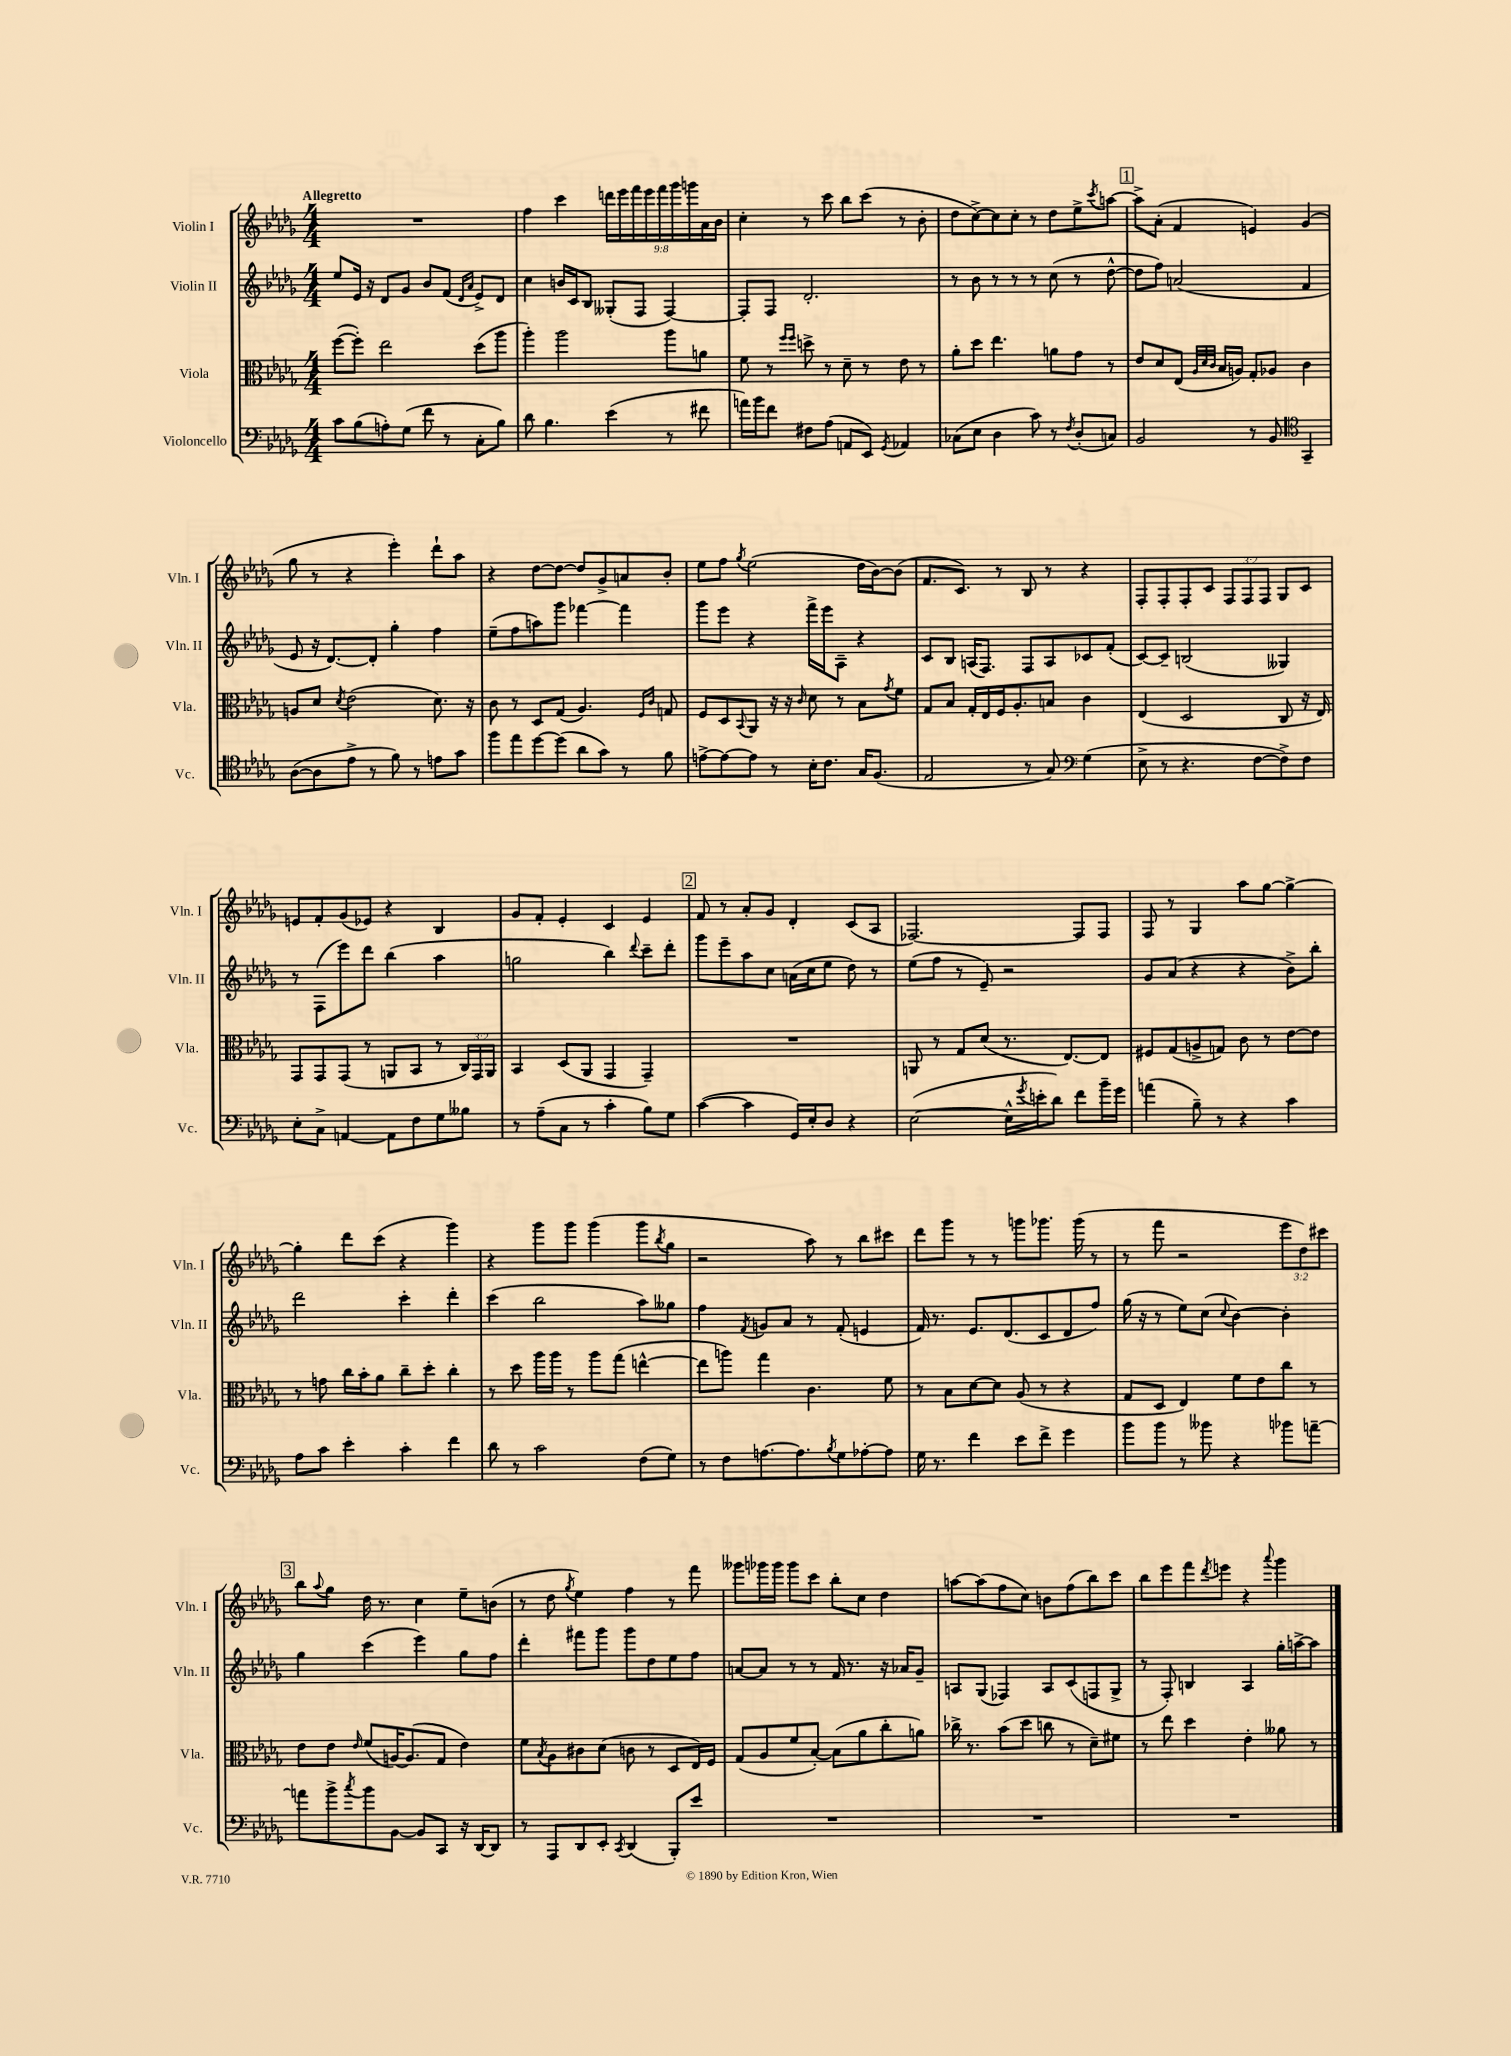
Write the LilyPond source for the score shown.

<<
\new StaffGroup <<
\new Staff = "s0" \with { instrumentName = "Violin I" shortInstrumentName = "Vln. I" } {
    \clef treble \key des \major \numericTimeSignature \time 4/4 \override Staff.TupletNumber.text = #tuplet-number::calc-fraction-text \tempo "Allegretto"
    R1 |
    f''4 c'''4 \tuplet 9/8 { d'''16 ees'''16 f'''16 ees'''16 f'''16 ges'''16 g'''16 aes'16 bes'16 } |
    c''4-. r8 c'''8 bes''8 c'''8( r8 bes'8-. |
    des''8 c''8~->) c''8 c''8-. r8 des''8 ees''8-> \acciaccatura { c'''8 } a''8~ |
    \mark \markup { \box "1" } a''8-> aes'8-.( f'4 e'4) ges'4( |
    ges''8 r8 r4 ees'''4-.) des'''8-! aes''8 |
    r4 des''8~ des''8~ des''8 ges'8-> a'8 bes'8-. |
    ees''8 f''8 \acciaccatura { ges''8 } ees''2( des''16 bes'16~) bes'8( |
    f'8. c'8.) r8 bes8 r8 r4 |
    f8-. f8-. f8-. c'8 \tuplet 3/2 { f8 f8 f8 } ges8 c'8 |
    e'8 f'8-. ges'8( ees'8) r4 bes4 |
    ges'8 f'8-. ees'4-. c'4 ees'4 |
    \mark \markup { \box "2" } f'8 r8 aes'8-. ges'8 des'4-. c'8( aes8 |
    fes2.~) fes8 fes8 |
    f8 r8 ges4 aes''8 ges''8~ ges''4~-> |
    ges''4-. des'''8 c'''8( r4 ges'''4) |
    r4 ges'''8 ges'''8 ges'''4( ges'''8 \acciaccatura { bes''8 } ges''8 |
    r2 aes''8) r8 bes''8 cis'''8 |
    des'''8 ges'''8 r8 r8 g'''8 ges'''8. ges'''16( r8 |
    r8 f'''8 r2 \tuplet 3/2 { ees'''8 des''8) cis'''8 } |
    \mark \markup { \box "3" } bes''8 \appoggiatura { aes''8 } ges''8 des''16 r8. c''4 ees''8-- b'8( |
    r8 des''8 \acciaccatura { ges''8 } ees''4) f''4 r8 f'''8 |
    geses'''8 ges'''16 ges'''16 ges'''8 c'''8 bes''8-. c''8 des''4 |
    a''8~ a''8( f''8 c''8) b'8 f''8( bes''8) c'''8 |
    bes''8 ees'''8 f'''8 \acciaccatura { des'''8 } e'''8 r4 \appoggiatura { aes'''8 } ges'''4 \bar "|." |
}
\new Staff = "s1" \with { instrumentName = "Violin II" shortInstrumentName = "Vln. II" } {
    \clef treble \key des \major \numericTimeSignature \time 4/4
    ees''8 ees'16 r16 des'8 ges'8 bes'8 f'8( \grace { des'16 aes'16 } ees'8->) des'8 |
    c''4 b'16 c'16 bes8 geses8-.( f8 f4~) |
    f8-. f8 des'2.-. |
    r8 bes'8 r8 r8 r8 c''8( r8 des''8~-^ |
    \mark \markup { \box "1" } des''8 f''8) a'2( f'4 |
    ees'8 r16 des'8.~) des'8-. ges''4-. f''4 |
    ees''8--( f''8 a''8) ges'''8 fes'''4~ fes'''4 |
    ges'''8 ees'''8 r4 f'''16-> ees'''16 aes8-- r4 |
    c'8 bes8 a16( f8.) f8 a8 ces'8 f'8-.( |
    c'8~) c'8-- b2( geses4) |
    r8 f8( ees'''8) des'''8 bes''4( aes''4 |
    g''2 bes''4) \appoggiatura { des'''8 } c'''8-- des'''8-. |
    \mark \markup { \box "2" } ges'''8 ees'''8-- aes''8 c''8 a'16( c''16 ees''8 des''8) r8 |
    ees''8( f''8 r8 ees'8--) r2 |
    ges'8 aes'8( r4 r4 bes'8->) bes''8-. |
    des'''2 c'''4-. des'''4-. |
    c'''4( bes''2 aes''8) geses''8 |
    f''4 \acciaccatura { f'8 } g'8 aes'8 r8 f'8-.( e'4 |
    f'16) r8. ees'8. des'8.( c'8 des'8 f''8) |
    ges''16( r16 r8 ees''8) c''8( \appoggiatura { c''8 } bes'4~) bes'4-. |
    \mark \markup { \box "3" } ges''4 c'''4( ees'''4) ges''8 f''8 |
    des'''4-. fis'''8 ges'''8 ges'''8 des''8 ees''8 f''8 |
    a'8~ a'8 r8 r8 f'16 r8. r16 aes'16 ges'8-- |
    a8 ges8( fes4) a8 c'8( f8 ges8-> |
    r8 f8-.) b4 aes4 ges''16-. a''16~-> a''8 \bar "|." |
}
\new Staff = "s2" \with { instrumentName = "Viola" shortInstrumentName = "Vla." } {
    \clef alto \key des \major \numericTimeSignature \time 4/4 \override Staff.TupletNumber.text = #tuplet-number::calc-fraction-text
    f''8~( f''8-.) ees''2 des''8( aes''8 |
    aes''4-.) aes''2 aes''8 a'8 |
    f'8 r8 \grace { f''16 f''16 } d''8-> r8 des'8-- r8 ees'8 r8 |
    aes'8-. des''8 ees''4. a'8 ges'8 r8 |
    \mark \markup { \box "1" } ees'8 des'8 ees8( \grace { aes32 des'32 c'32 } bes16 a16) ges8-. aes8 c'4 |
    a8 des'8 \acciaccatura { des'8 } ees'2( des'8.) r16 |
    c'8 r8 des8 ges8( aes4.) \grace { f16 c'16 } g8 |
    f8 des8 \appoggiatura { bes,8 } aes,8 r16 r16 \grace { c'16 } des'8 r8 bes8 \acciaccatura { ges'8 } f'8 |
    ges8 bes8 ges16-. ees16 f16 aes8.-. b8 c'4 |
    ees4( des2 c8 r16 ees16) |
    ges,8 ges,8 ges,8( r8 a,8 bes,8 r8 \tuplet 3/2 { c16) ges,16 a,16 } |
    bes,4 des8( aes,8 ges,4 ges,4--) |
    \mark \markup { \box "2" } R1 |
    a,8 r8 ges8 des'8( r8. ees8.~) ees8 |
    fis8 ges8( a8-> g8) c'8 r8 ees'8~ ees'8 |
    r8 g'8 c''16 bes'16-. aes'8 c''8-- des''8-. c''4-. |
    r8 des''8 aes''16 aes''16 r8 aes''8 ges''8( e''4~-^ |
    e''8 a''8) ges''4 c'4. f'8 |
    r8 bes8 des'8~ des'8 aes8( r8 r4 |
    ges8 des8 ees4) f'8 ees'8 c''8 r8 |
    \mark \markup { \box "3" } ees'8 ees'8 \grace { ees'16 } f'8( a16~) a8.( ges8 ees'4) |
    f'8 \acciaccatura { bes8 } aes8 cis'8 des'8( c'8 r8 des8 ees16) f16 |
    ges8( aes8 f'8 bes8~-.) bes8( aes'8 c''8-. a'8) |
    ces''16-> r8. bes'8( des''8 c''8 r8 des'8--) fis'8 |
    r8 ees''8 des''4 ees'4-. aeses'8 r8 \bar "|." |
}
\new Staff = "s3" \with { instrumentName = "Violoncello" shortInstrumentName = "Vc." } {
    \clef bass \key des \major \numericTimeSignature \time 4/4
    c'8 bes8( a8-.) ges8( f'8 r8 c8-. bes8) |
    des'8 bes4. ees'4( r8 fis'8 |
    a'16) bes'16 f'8 fis8 aes8( a,8 ees,8) \acciaccatura { ges,8 } aes,4 |
    ces8( ees8 des4 c'8) r8 \acciaccatura { f8 } des8-.( c8) |
    \mark \markup { \box "1" } bes,2 r8 bes,8 \clef tenor ges,4-- |
    aes8~( aes8 ees'8-> r8 f'8) r8 e'8 ges'8 |
    f''8 ees''8 des''8~ des''8( aes'8 ges'8) r8 f'8 |
    e'8~-> e'8~ e'8 r8 bes16-. c'8. ges16 f8.( |
    ees2 r8 ges8) \clef bass ges4( |
    ees8-> r8 r4. f8~ f8->) f8 |
    ees8-. c8-> a,4~ a,8 f8 ges8 beses8 |
    r8 aes8--( c8 r8 c'4-. bes8) ges8 |
    \mark \markup { \box "2" } c'4~( c'4 ges,16) ees16-. des8 r4 |
    ees2~( ees16-^ \acciaccatura { ges'8 } e'16-. des'8) f'8 bes'16-- ges'16 |
    a'4( bes8--) r8 r4 c'4 |
    aes8 c'8 ees'4-. c'4-. f'4 |
    des'8 r8 c'2 f8( ges8) |
    r8 f8 a8.~ a8. \acciaccatura { bes8 } ges8 aes8~-. aes8 |
    ges16 r8. f'4 ees'8 f'8-> ges'4 |
    bes'8 bes'8 r8 beses'8 r4 bes'8 a'8~-- |
    \mark \markup { \box "3" } a'8 bes'8-> \acciaccatura { c''8 } bes'8 bes,8~ bes,8 c,8 r16 des,16~ des,8 |
    r8 aes,,8 des,8 ees,8-. \acciaccatura { c,8 } des,4( bes,,8-.) ees'8 |
    R1 |
    R1 |
    R1 \bar "|." |
}
>>
>>
\layout { \context { \Score \remove "Bar_number_engraver" } }
